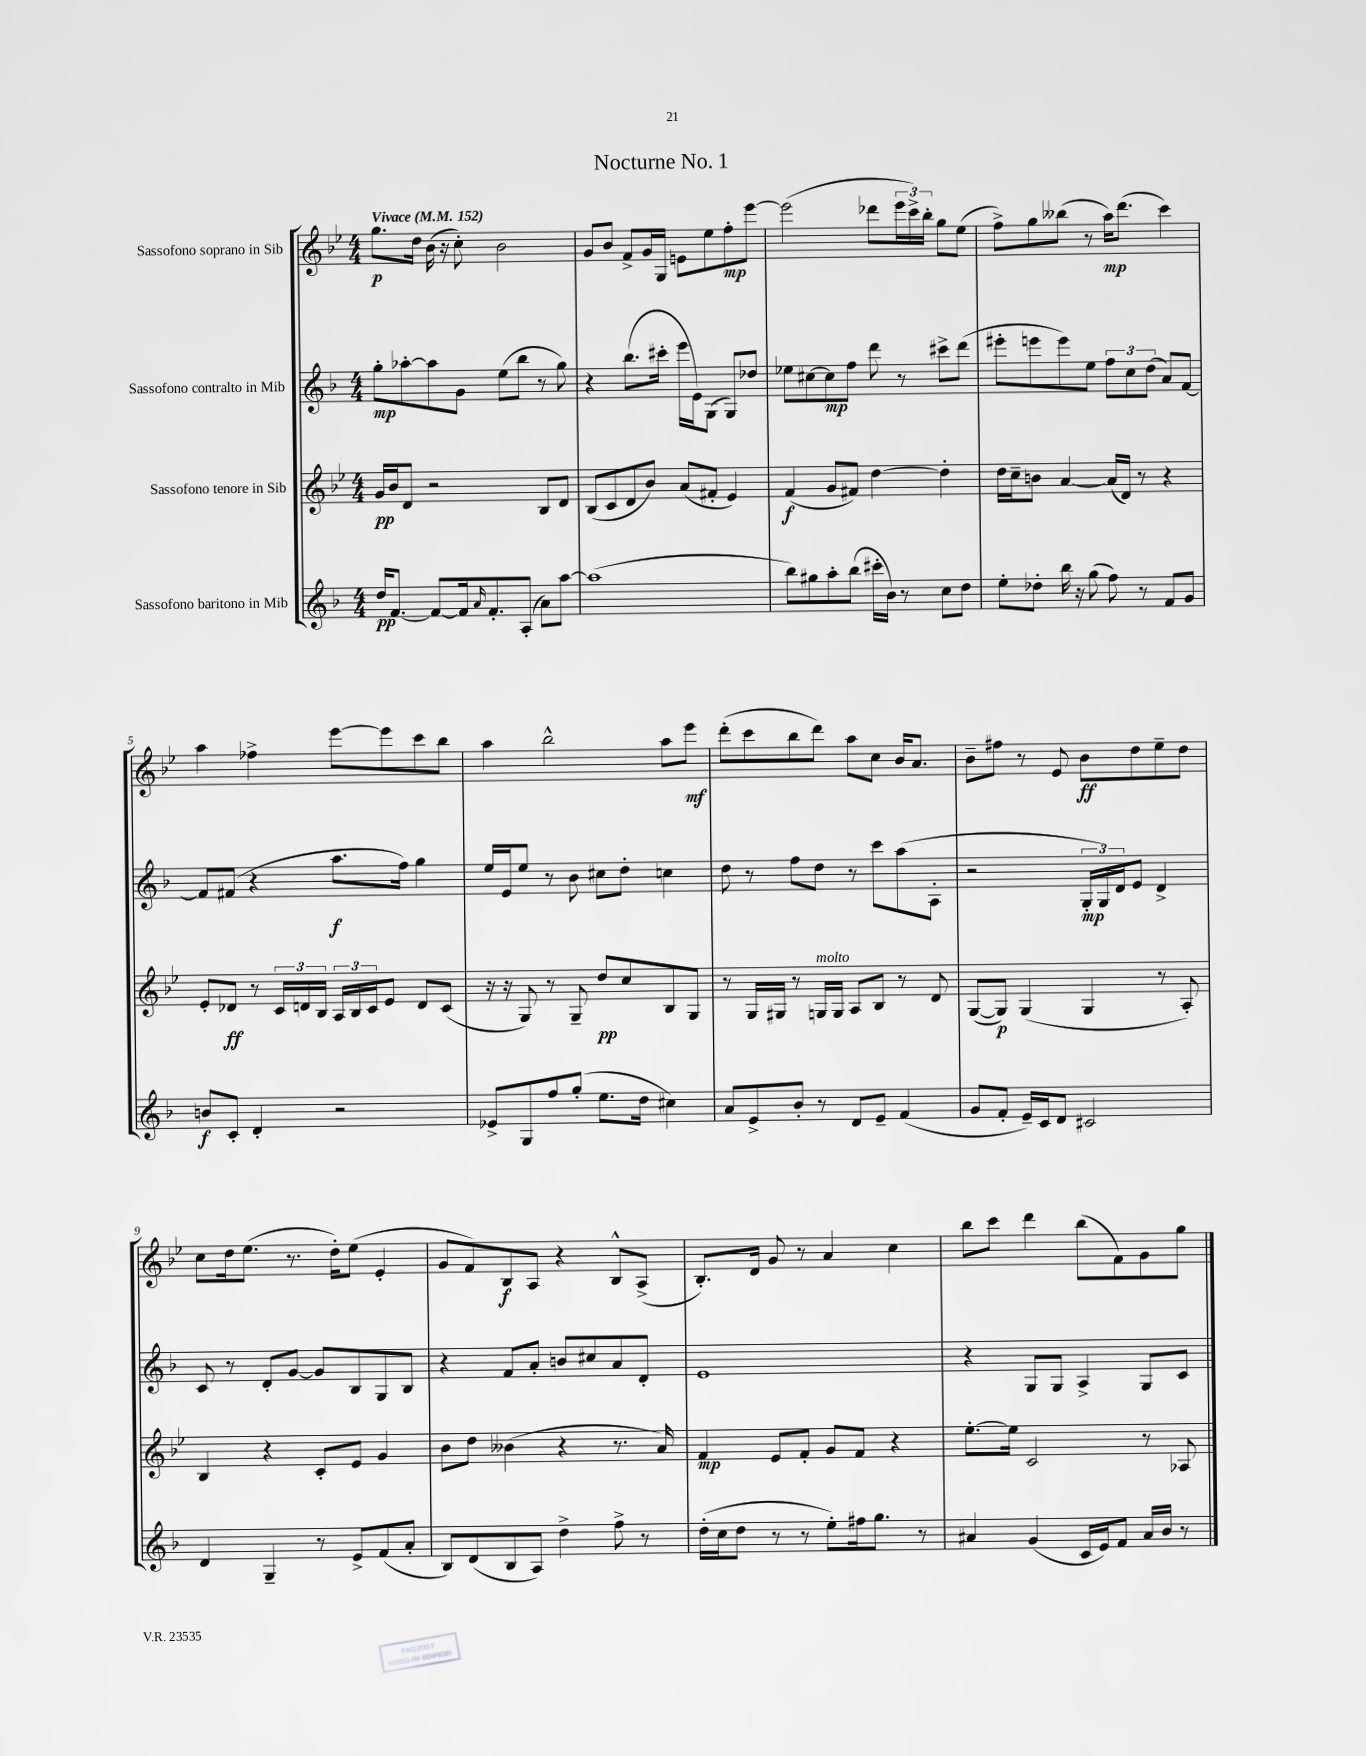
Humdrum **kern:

**kern	**dynam	**kern	**dynam	**kern	**dynam	**kern	**dynam
*part4	*part4	*part3	*part3	*part2	*part2	*part1	*part1
*staff4	*staff4	*staff3	*staff3	*staff2	*staff2	*staff1	*staff1
*I"Sassofono baritono in Mib	*	*I"Sassofono tenore in Sib	*	*I"Sassofono contralto in Mib	*	*I"Sassofono soprano in Sib	*
*clefG2	*	*clefG2	*	*clefG2	*	*clefG2	*
*k[b-]	*	*k[b-e-]	*	*k[b-]	*	*k[b-e-]	*
*M4/4	*	*M4/4	*	*M4/4	*	*M4/4	*
*MM152	*	*MM152	*	*MM152	*	*MM152	*
=1	=1	=1	=1	=1	=1	=1	=1
!	!	!	!	!	!	!LO:TX:a:B:t=Vivace	!
16dd/KL	pp	16g/LL	pp	8gg'\L	mp	8.gg\L	p
[8.f/J	.	16b-/J	.	.	.	.	.
.	.	8d/J	.	[8aa-X'\	.	.	.
.	.	.	.	.	.	16dd\Jk	.
8f/L_	.	2r	.	8aa-\]	.	(16b-\	.
.	.	.	.	.	.	16r	.
16f/k]	.	.	.	8g\J	.	8cc'\)	.
16qqa/	.	.	.	.	.	.	.
8.f'/	.	.	.	.	.	.	.
.	.	.	.	(8ee\L	.	2b-\	.
(8A'/J	.	.	.	8bb-\J	.	.	.
8a\L)	.	8B-/L	.	8r	.	.	.
[8aa\J	.	8d/J	.	8gg\)	.	.	.
=2	=2	=2	=2	=2	=2	=2	=2
(1aa]	.	(8B-/L	.	4r	.	8g/L	.
.	.	8c/	.	.	.	8b-/J	.
.	.	8d/	.	(8.bb-\L	.	8f^/L	.
.	.	8b-/J)	.	.	.	16g/L	.
.	.	.	.	16ccc#X'\Jk	.	16G/JJ	.
.	.	(8a/L	.	16eee\LL	.	8en\L	.
.	.	.	.	16e\J)	.	.	.
.	.	8f#X'/J	.	(8G\J	.	8ee-\	.
.	.	4e-/)	.	8G/L)	.	8ff'\	mp
.	.	.	.	8dd-X/J	.	[8eee-\J	.
=3	=3	=3	=3	=3	=3	=3	=3
8bb-\L)	.	(4f/	f	8ee-X\L	.	(2eee-\]	.
8gg#X\	.	.	.	[8cc#X\	.	.	.
8aa'\	.	8g/L	.	8cc#\]	mp	.	.
(8bb-\J	.	8f#X/J)	.	8ff\J	.	.	.
16ccc#X'\LL	.	[4dd\	.	8ddd\	.	8ddd-X\L	.
16b-\JJ)	.	.	.	.	.	.	.
8r	.	.	.	8r	.	24eee-\L	.
.	.	.	.	.	.	24ccc^\)	.
.	.	.	.	.	.	24bb-'\JJ	.
8cc\L	.	4dd'\]	.	8ccc#X^\L	.	8gg\L	.
8dd\J	.	.	.	(8ddd\J	.	(8ee-\J	.
=4	=4	=4	=4	=4	=4	=4	=4
8ee'\L	.	16dd\LL	.	8eee#X'\L	.	8ff^\L)	.
.	.	16cc~\J	.	.	.	.	.
8dd-X'\J	.	8bn\J	.	8eeen\	.	8gg\	.
16bb-\	.	[4a/	.	8eee\)	.	(8bb--X\J	.
16r	.	.	.	.	.	.	.
(8gg\	.	.	.	8ee\J	.	8r	.
8ff\)	.	(16a/LL]	.	12ff\L	.	16aa\KL)	mp
.	.	16d/JJ)	.	.	.	(8.ddd\J	.
.	.	.	.	12cc\	.	.	.
8r	.	8r	.	.	.	.	.
.	.	.	.	(12dd\J	.	.	.
8f/L	.	4r	.	8a/L)	.	4ccc\)	.
8g/J	.	.	.	[8f/J	.	.	.
!!LO:LB:g=z
=5	=5	=5	=5	=5	=5	=5	=5
8bn/L	f	8e-'/L	.	8f/L]	.	4aa\	.
8c'/J	.	8d-X/J	ff	(8f#X/J	.	.	.
4d'/	.	8r	.	4r	.	4ff-X^\	.
.	.	24c/LL	.	.	.	.	.
.	.	24dn/	.	.	.	.	.
.	.	24B-/JJ	.	.	.	.	.
2r	.	24A/LL	.	8.aa\L	f	[8eee-\L	.
.	.	24B-/	.	.	.	.	.
.	.	24c/J	.	.	.	.	.
.	.	8e-/J	.	.	.	8eee-\]	.
.	.	.	.	16ff\Jk)	.	.	.
.	.	8d/L	.	4gg\	.	8ccc\	.
.	.	(8c/J	.	.	.	8bb-\J	.
=6	=6	=6	=6	=6	=6	=6	=6
8e-X^/L	.	16r	.	16ee/LL	.	4aa\	.
.	.	16r	.	16e/J	.	.	.
8G/	.	8G/)	.	8ee/J	.	.	.
8ff/	.	8r	.	8r	.	2bb-^^\	.
(8gg'/J	.	8G~/	.	8b-\	.	.	.
8.ee\L	.	8dd/L	pp	8cc#X\L	.	.	.
.	.	8cc/	.	8dd'\J	.	.	.
16dd\Jk	.	.	.	.	.	.	.
4cc#X\)	.	8B-/	.	4ccn\	.	8aa\L	.
.	.	8G/J	.	.	.	8eee-\J	mf
=7	=7	=7	=7	=7	=7	=7	=7
8a/L	.	8r	.	8dd\	.	(8ddd'\L	.
8e^/	.	16G/LL	.	8r	.	8ccc\	.
.	.	16G#X/JJ	.	.	.	.	.
8b-'/J	.	8r	.	8ff\L	.	8bb-\	.
!	!	!LO:TX:a:i:t=molto	!	!	!	!	!
8r	.	16Gn/LL	.	8dd\J	.	8ddd\J)	.
.	.	16G/JJ	.	.	.	.	.
8d/L	.	8A/L	.	8r	.	8aa\L	.
8e~/J	.	8B-/J	.	8ccc\L	.	8cc\J	.
(4f/	.	8r	.	(8aa\	.	16b-/KL	.
.	.	.	.	.	.	8.a/J	.
.	.	8d/	.	8A'\J	.	.	.
=8	=8	=8	=8	=8	=8	=8	=8
8g/L	.	([8G/L	.	2r	.	8b-~\L	.
8f'/J	.	8G/J])	p	.	.	8ff#X\J	.
16e~/LL)	.	(4G/	.	.	.	8r	.
16c/J	.	.	.	.	.	.	.
8d/J	.	.	.	.	.	8e-/	.
2c#X/	.	4G/	.	24G'/LL	mp	8b-\L	ff
.	.	.	.	24G/)	.	.	.
.	.	.	.	24d/J	.	.	.
.	.	.	.	8e/J	.	8dd\	.
.	.	8r	.	4d^/	.	8ee-~\	.
.	.	8A'/)	.	.	.	8dd\J	.
!!LO:LB:g=z
=9	=9	=9	=9	=9	=9	=9	=9
4d/	.	4B-/	.	8c/	.	8cc\L	.
.	.	.	.	8r	.	16dd\k	.
.	.	.	.	.	.	(8.ee-\J	.
4G~/	.	4r	.	8d'/L	.	.	.
.	.	.	.	[8g/J	.	8.r	.
8r	.	8c'/L	.	8g/L]	.	.	.
.	.	.	.	.	.	16dd'\KL)	.
8e^/L	.	8e-/J	.	8B-/	.	(8ee-\J	.
(8f/	.	4g/	.	8G/	.	4e-'/	.
8a'/J	.	.	.	8B-/J	.	.	.
=10	=10	=10	=10	=10	=10	=10	=10
8B-/L)	.	8b-\L	.	4r	.	8g/L	.
(8d/	.	8dd\J	.	.	.	8f/)	.
8B-/	.	(4b--X\	.	8f/L	.	8B-/	f
8A/J)	.	.	.	8a'/J	.	8A/J	.
4dd^\	.	4r	.	8bn/L	.	4r	.
.	.	.	.	8cc#X/	.	.	.
8ff^\	.	8.r	.	8a/	.	8B-^^/L	.
8r	.	.	.	8d'/J	.	(8A^/J	.
.	.	16a/)	.	.	.	.	.
=11	=11	=11	=11	=11	=11	=11	=11
(16dd'\LL	.	4f/	mp	1e	.	8.B-'/L)	.
16cc\J	.	.	.	.	.	.	.
8dd\J	.	.	.	.	.	.	.
.	.	.	.	.	.	16d/Jk	.
8r	.	8e-/L	.	.	.	8g/	.
8r	.	8f'/J	.	.	.	8r	.
8ee'\L)	.	8g/L	.	.	.	4a/	.
16ff#X\k	.	8f/J	.	.	.	.	.
8.gg\J	.	.	.	.	.	.	.
.	.	4r	.	.	.	4cc\	.
8r	.	.	.	.	.	.	.
=12	=12	=12	=12	=12	=12	=12	=12
4a#X/	.	[8.ee-'\L	.	4r	.	8bb-\L	.
.	.	.	.	.	.	8ccc\J	.
.	.	16ee-\Jk]	.	.	.	.	.
(4g/	.	2c/	.	8G/L	.	4ddd\	.
.	.	.	.	8G/J	.	.	.
16c/LL	.	.	.	4A^/	.	(8bb-\L	.
16e/J)	.	.	.	.	.	.	.
8f/J	.	.	.	.	.	8f\)	.
16a#/LL	.	8r	.	8G/L	.	8g\	.
16b-/JJ	.	.	.	.	.	.	.
8r	.	8A-X/	.	8c/J	.	8gg\J	.
==	==	==	==	==	==	==	==
*-	*-	*-	*-	*-	*-	*-	*-
